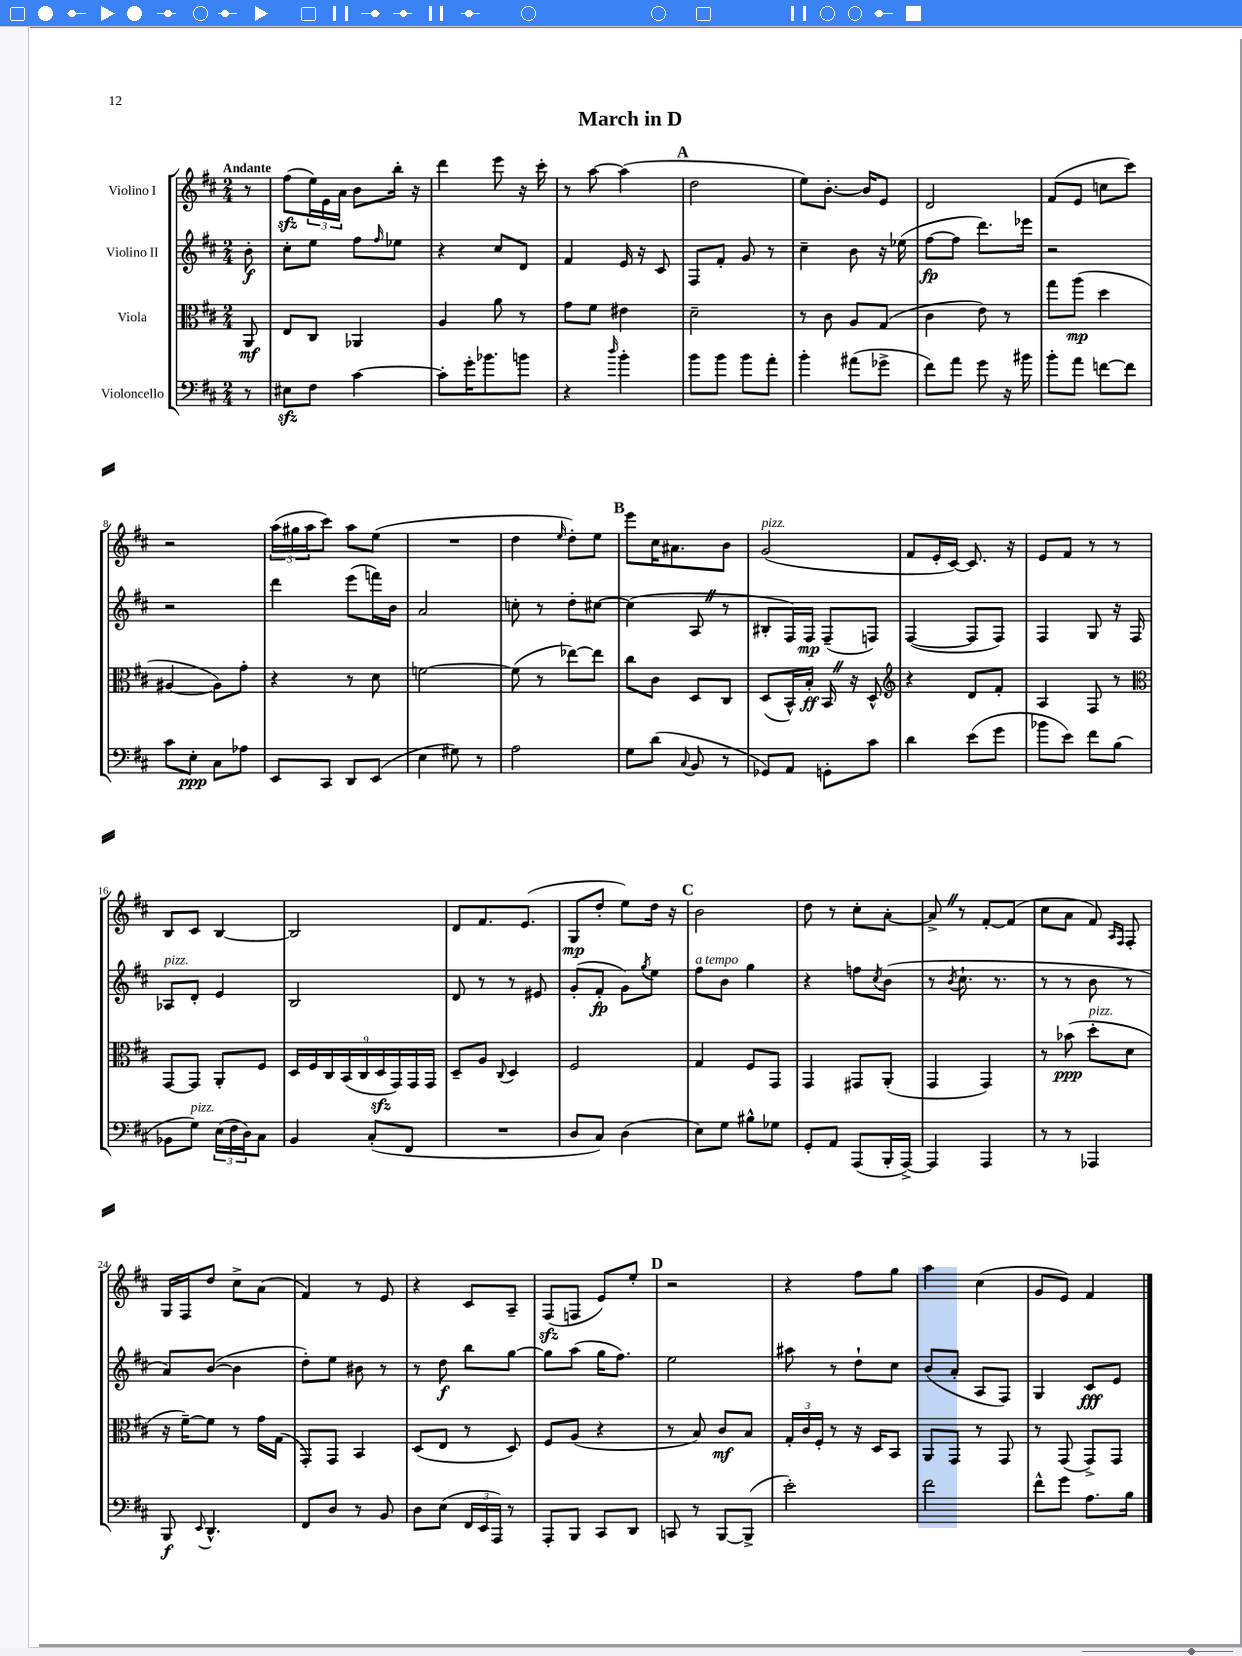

**kern	**kern	**kern	**kern
*staff4	*staff3	*staff2	*staff1
*clefF4	*clefC3	*clefG2	*clefG2
*k[f#c#]	*k[f#c#]	*k[f#c#]	*k[f#c#]
*M2/4	*M2/4	*M2/4	*M2/4
8r	8AA/	8b'\	8r
=	=	=	=
8E#\L	8E/L	8cc#'\L	(8ff#\L
8F#\J	8C#/J	8ee\J	24ee\L)
.	.	.	24e\
.	.	.	24a\JJ
[4c#\	4AA-/	8ff#\L	8b\L
.	.	16qqff#/	.
.	.	8ee-\J	16bb'\Jk
.	.	.	16r
=	=	=	=
8c#'\]L	4A/	4r	4ddd\
16g'\K	.	.	.
8.b-\	.	.	.
.	8a\	8cc#/L	8eee\
8b\J	8r	8d/J	16r
.	.	.	16ccc#'\
=	=	=	=
4r	8g\L	4f#/	8r
.	8f#\J	.	[8aa\
16qqdd/	.	.	.
4b'\	4e#\	16e/	(4aa\]
.	.	16r	.
.	.	8c#/	.
=	=	=	=
8b\L	2d~\	8F#/L	2dd\
8b\J	.	8f#'/J	.
8b\L	.	8g/	.
8a'\J	.	8r	.
=	=	=	=
4b'\	8r	4cc#~\	8ee\L)
.	8c#\	.	[8.b'\J
(8a#\L	8A/L	8b\	.
.	.	.	16b/]LK
8g-^\J	(8G/J	16r	8e/J
.	.	(16ee-\	.
=	=	=	=
8f#\L)	4c#\	[8ff#\L	2d/
8a\J	.	8ff#\]J	.
8g\	8e\)	8.ddd\L)	.
16r	8r	.	.
16b#\	.	16eee-\Jk	.
=	=	=	=
8b'\L	8gg\L	2r	(8f#/L
8a\J	(8aa\J	.	8e/J
[8f\L	4dd\	.	8cc\L
8f\]J	.	.	8ccc#\J)
=	=	=	=
8c#\L	[4A#/	2r	2r
8E'\J	.	.	.
8C#\L	8A#\]L)	.	.
8A-\J	8g'\J	.	.
=	=	=	=
8EE/L	4r	4ddd\	(24aa\LL
.	.	.	24gg#\
.	.	.	24aa\J
8CC#/J	.	.	8ccc#\J)
8DD/L	8r	(8eee\L	8aa\L
(8EE/J	8d\	16fff\L)	(8ee\J
.	.	16b\JJ	.
=	=	=	=
4E\	[2f\	2a/	2r
8G#\)	.	.	.
8r	.	.	.
=	=	=	=
2A\	(8f\]	8cc'\	4dd\
.	8r	8r	.
.	.	.	16qqee/
.	[8ee-\L)	8dd'\L	8dd'\L)
.	8ee-\]J	[8cc#\J	8ee\J
=	=	=	=
8G\L	8cc#\L	(4cc#\]	8eee\L
(8d\J	8c#\J	.	16cc#\K
.	.	.	8.a#\
8qqC#/	.	.	.
8BB/	8D/L	8A/	.
8r	8C#/J	8r	8b\J
=	=	=	=
8GG-/L)	(8D/L	8B#'/L	(2g/
8AA/J	16BB^^/L)	16F#/L)	.
.	16B'/JJ	16F#/JJ	.
8GG'\L	16BB/	(8F#~/L	.
.	16r	.	.
8c#\J	8D^^/	8F/J)	.
=	=	=	=
*	*clefG2	*	*
4d\	4r	([4F#/	8f#/L
.	.	.	16e'/L
.	.	.	[16c#/JJ)
(8e\L	8d/L	8F#/]L	8.c#/]
8g\J	8f#'/J	8F#/J)	.
.	.	.	16r
=	=	=	=
8b-\L	4A/	4F#/	8e/L
8e\J)	.	.	8f#/J
8f#\L	8F#/	8G/	8r
(8B\J	8r	16r	8r
.	.	16F#/	.
=	=	=	=
*	*clefC3	*	*
8BB-\L	[8GG/L	8A-/L	8B/L
8G\J)	8GG/]J	8d'/J	8c#/J
(24E\LL	8AA'/L	4e/	[4B/
24F#\	.	.	.
24D\J)	.	.	.
8C#\J	8F#/J	.	.
=	=	=	=
4BB/	18D/LL	2B/	2B/]
.	18F#/	.	.
.	18C#/	.	.
.	(18BB/	.	.
.	18C#/	.	.
(8C#'/L	.	.	.
.	18D/	.	.
.	18GG/)	.	.
8FF#/J	.	.	.
.	18GG/	.	.
.	18GG/JJ	.	.
=	=	=	=
2r	8D~/L	8d/	8d/L
.	8A/J	8r	8.f#/
.	8qqC#/	.	.
.	4D/	8r	.
.	.	.	(8.e/J
.	.	8e#/	.
=	=	=	=
8D/L	2F#/	(8g'/L	8G/L
8C#/J)	.	8f#'/J	8dd'/J
(4D\	.	8g\L)	8ee\L)
.	.	8qgg/	.
.	.	8ee\J	16dd\Jk
.	.	.	16r
=	=	=	=
8E\L)	4G/	8ff#\L	2b\
8G\J	.	8b\J	.
8B#^^\L	8F#/L	4gg\	.
8G-\J	8GG/J	.	.
=	=	=	=
8GG'/L	4GG/	4r	8dd\
8AA/J	.	.	8r
(8AAA/L	8GG#/L	8ff\L	8cc#'\L
.	.	8qcc#/	.
16BBB'/L	(8AA'/J	(8b\J	[8a'\J
[16AAA^/JJ)	.	.	.
=	=	=	=
4AAA/]	4GG/	8r	8a^/]
.	.	8qb/	.
.	.	8.cc#`\	8r
4AAA/	4GG/)	.	[8f#'/L
.	.	8.r	.
.	.	.	(8f#/]J
=	=	=	=
8r	8r	8r	8cc#\L
8r	(8b-\	8r	8a\J
4AAA-/	8dd'\L	8b\	8f#/)
.	.	.	16qqA/LL
.	.	.	16qqF#/JJ
.	8d\J	8r	8F#'/
=	=	=	=
8BBB/	16r	8a/L)	16G/LL
.	[16f#~\LK)	.	16F#/J
8qqEE/	.	.	.
4.DD^^/	8f#\]J	([8b/J	8dd/J
.	8r	4b\]	8cc#^\L
.	16g\LL	.	(8a\J
.	(16G\JJ	.	.
=	=	=	=
8FF#/L	8GG'/L)	8dd'\L)	4f#/)
8D/J	8GG/J	8ee\J	.
8r	4BB/	8b#\	8r
8BB/	.	8r	8e/
=	=	=	=
8D\L	(8D/L	8r	4r
(8E\J	8E/J	8dd\	.
24FF#/LL	8r	8bb\L	8c#/L
24EE/	.	.	.
24AAA/JJ)	.	.	.
8r	8D/)	[8gg\J	8A~/J
=	=	=	=
8AAA'/L	8F#/L	8gg\]L	(8F#/L
8BBB/J	(8A/J	(8aa\J	8F/J
8CC#/L	4r	16gg\LK	8e/L)
.	.	8.ff#\J)	.
8DD/J	.	.	8ee'/J
=	=	=	=
8CC/	8r	2ee\	2r
8r	8B/)	.	.
[8BBB/L	8c#/L	.	.
(8BBB^/]J	8B/J	.	.
=	=	=	=
2e'\)	24G'/LL	8aa#\	4r
.	24c#/	.	.
.	24F#'/JJ	.	.
.	8r	8r	.
.	16r	8dd`\L	8ff#\L
.	16D/LK	.	.
.	8BB/J	8cc#\J	8gg\J
=	=	=	=
2f#\	8AA/L	(8b/L	4aa\
.	8GG/J	8a'/J	.
.	8r	8A/L	(4cc#\
.	8GG/	8F#/J)	.
=	=	=	=
8f#^^\L	8r	4G/	8g/L
8g\J	(8GG/	.	8e/J)
8.A\L	8GG^/L)	8c#/L	4f#/
.	8GG/J	8e/J	.
16B\Jk	.	.	.
==	==	==	==
*-	*-	*-	*-
